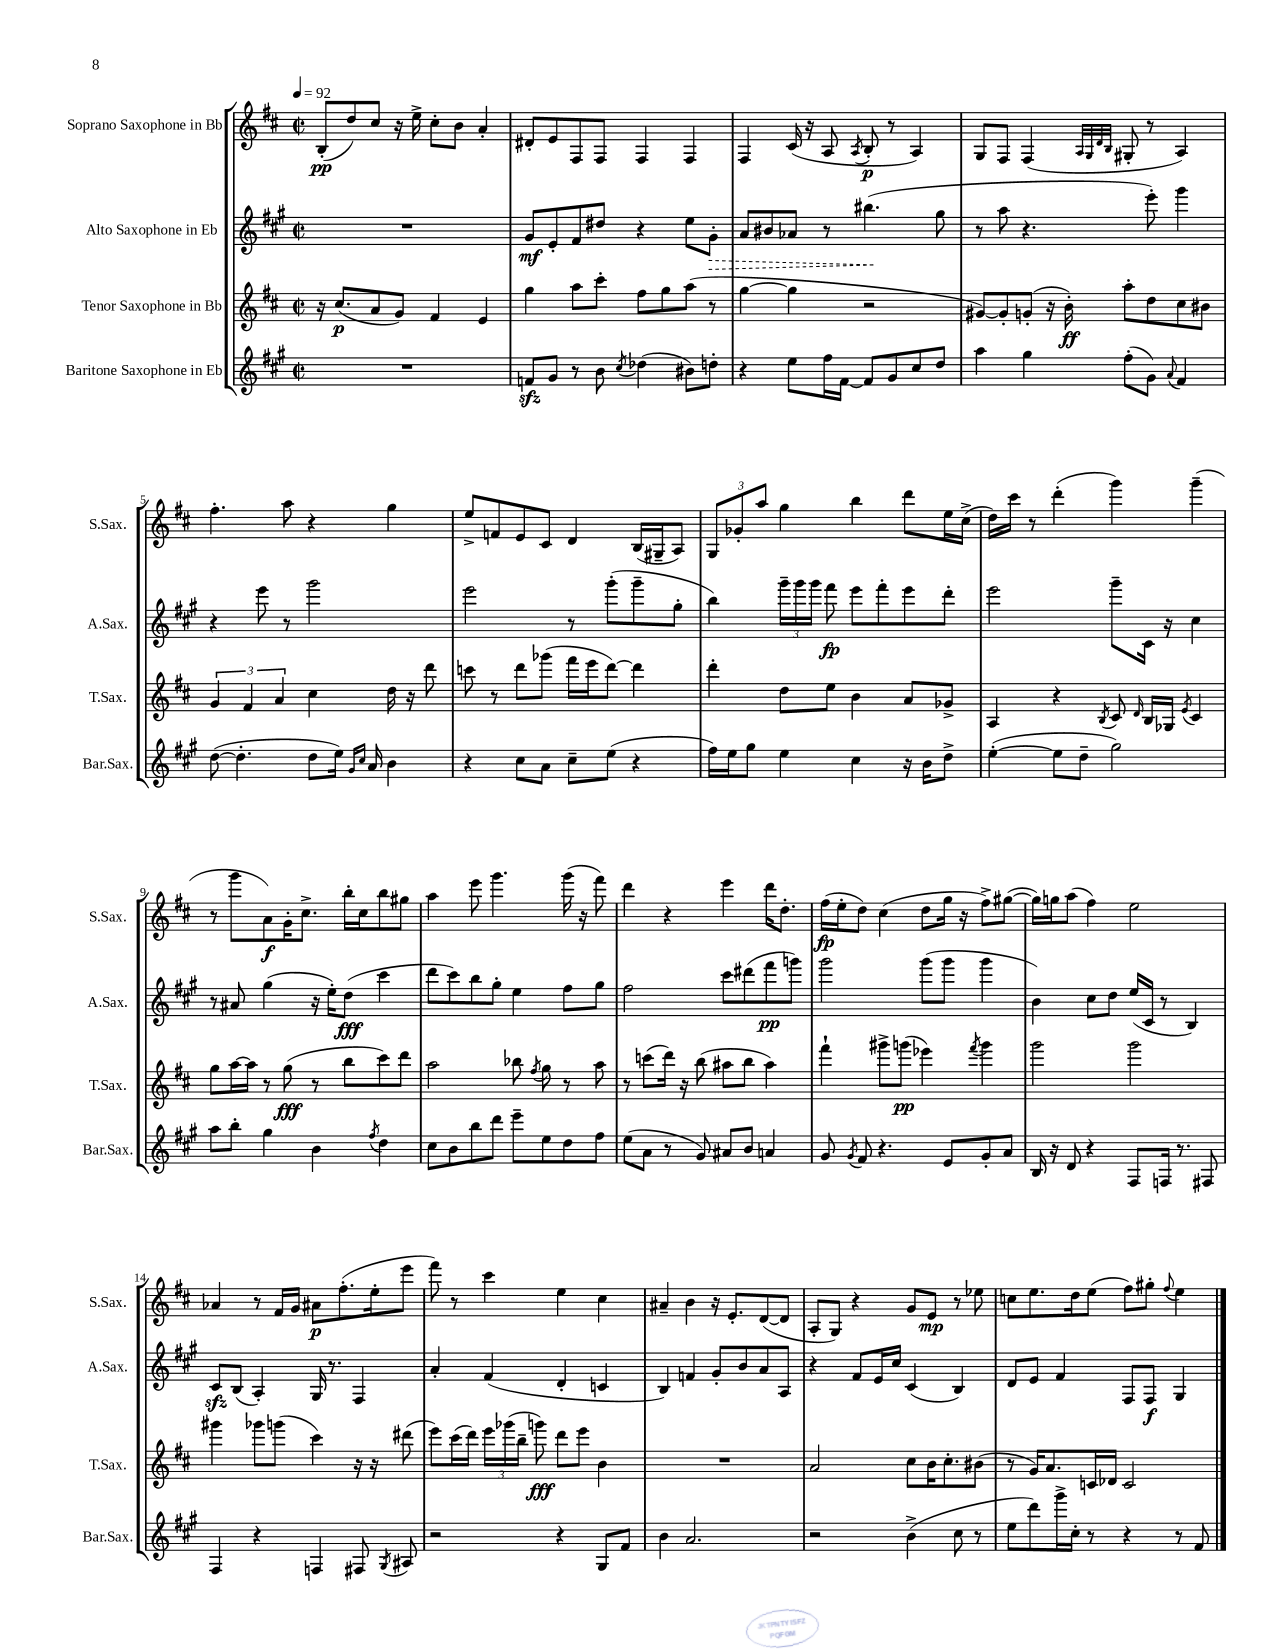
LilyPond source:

<<
\new StaffGroup <<
\new Staff = "s0" \with { instrumentName = "Soprano Saxophone in Bb" shortInstrumentName = "S.Sax." } {
    \clef treble \key d \major \defaultTimeSignature \time 2/2 \tempo 4 = 92
    \autoBeamOff b8[-.\pp( d''8) cis''8] r16 e''16-> cis''8[-. b'8] a'4-. |
    dis'8[-. e'8 fis8 fis8] fis4 fis4 |
    fis4 cis'16( r16 a8 \acciaccatura { a8 } b8-.\p r8 a4) |
    g8[ fis8] fis4( \grace { a32[ g32 d'32 b32] } gis8-. r8 a4) |
    fis''4.-. a''8 r4 g''4 |
    e''8[-> f'8 e'8 cis'8] d'4 b16[( gis16-- a8]) |
    \tuplet 3/2 { g8[ ges'8-. a''8] } g''4 b''4 d'''8[ e''16 cis''16]->( |
    d''16[) cis'''16] r8 d'''4-.( g'''4) g'''4--( |
    r8 g'''8[ a'8\f) g'16-. cis''8.]-> b''16[-. cis''16 b''8 gis''8] |
    a''4 e'''8 g'''4. g'''16( r16 fis'''8) |
    d'''4 r4 e'''4 d'''16[ d''8.]-. |
    fis''16[\fp( e''16-. d''8]) cis''4( d''8[ g''16] r16 fis''8[->) gis''8]~( |
    gis''16[) g''16 a''8]( fis''4) e''2 |
    aes'4 r8 fis'16[ g'16] ais'8[\p fis''8.-.( e''16-. e'''8] |
    fis'''8) r8 cis'''4 e''4 cis''4 |
    ais'4-- b'4 r16 e'8.[-. d'8~( d'8] |
    a8[-. g8]) r4 g'8[ e'8]\mp r8 ees''8 |
    c''8[ e''8. d''16 e''8]( fis''8[) gis''8]-. \appoggiatura { fis''8 } e''4 \bar "|." |
}
\new Staff = "s1" \with { instrumentName = "Alto Saxophone in Eb" shortInstrumentName = "A.Sax." } {
    \clef treble \key a \major \defaultTimeSignature \time 2/2
    \autoBeamOff R1 |
    gis'8[\mf e'8-. fis'8 dis''8] r4 e''8[ \once \override Hairpin.style = #'dashed-line gis'8]-.\> |
    a'8[ bis'8 aes'8] r8 bis''4.\!( gis''8 |
    r8 a''8 r4. e'''8-.) gis'''4 |
    r4 e'''8 r8 gis'''2 |
    e'''2 r8 gis'''8[-.( gis'''8-- gis''8]-. |
    b''4) \tuplet 3/2 { gis'''16[-- gis'''16 gis'''16] } fis'''8\fp e'''8[ fis'''8-. e'''8 d'''8]-. |
    e'''2 gis'''8[-- cis'16] r16 cis''4 |
    r8 ais'8 gis''4( r16 e''16[-.) d''8]\fff( cis'''4 |
    d'''8[ cis'''8) b''8 gis''8]-. e''4 fis''8[ gis''8] |
    fis''2 cis'''8[ dis'''8( fis'''8\pp g'''8]) |
    gis'''2 gis'''8[( gis'''8] gis'''4 |
    b'4) cis''8[ d''8] e''16[( cis'16] r8 b4) |
    cis'8[\sfz b8]( a4-.) gis16 r8. fis4 |
    a'4-. fis'4( d'4-. c'4 |
    b4) f'4 gis'8[-. b'8 a'8 a8] |
    r4 fis'8[ e'16 cis''16] cis'4( b4) |
    d'8[ e'8] fis'4 fis8[ fis8]\f gis4 \bar "|." |
}
\new Staff = "s2" \with { instrumentName = "Tenor Saxophone in Bb" shortInstrumentName = "T.Sax." } {
    \clef treble \key d \major \defaultTimeSignature \time 2/2
    \autoBeamOff r16 cis''8.[\p( a'8 g'8]) fis'4 e'4 |
    g''4 a''8[ cis'''8]-. fis''8[ g''8 a''8]( r8 |
    g''4~ g''4 r2 |
    gis'8[~) gis'8-. g'8]-.( r16 b'16-.\ff) a''8[-. d''8 cis''8 bis'8] |
    \tuplet 3/2 { g'4 fis'4 a'4 } cis''4 d''16 r16 d'''8 |
    c'''8 r8 d'''8[ ges'''8]( fis'''16[ e'''16 d'''8]~) d'''4 |
    d'''4-. d''8[ e''8] b'4 a'8[ ges'8]-> |
    a4 r4 \acciaccatura { b8 } cis'8 \grace { d'16 } b16[ ges16] \acciaccatura { e'8 } cis'4 |
    g''8[ a''16~ a''16] r8 g''8\fff( r8 b''8[ cis'''8) d'''8] |
    a''2 bes''8 \acciaccatura { fis''8 } g''8 r8 a''8 |
    r8 c'''8[( d'''16]) r16 b''8( ais''8[ b''8] ais''4) |
    fis'''4-! gis'''8[-> g'''8]\pp( ees'''4) \acciaccatura { fis'''8 } g'''4 |
    g'''2 g'''2 |
    gis'''4 ges'''8[ g'''8]( cis'''4) r16 r16 dis'''8( |
    e'''8[) cis'''16( d'''16]) \tuplet 3/2 { e'''16[ ges'''16( b''16]-- } g'''8\fff) d'''8[ e'''8] b'4 |
    R1 |
    a'2 cis''8[ b'16 cis''8.-. bis'8]( |
    r8 g'16[) a'8. c'16 des'16] c'2 \bar "|." |
}
\new Staff = "s3" \with { instrumentName = "Baritone Saxophone in Eb" shortInstrumentName = "Bar.Sax." } {
    \clef treble \key a \major \defaultTimeSignature \time 2/2
    \autoBeamOff R1 |
    f'8[\sfz gis'8] r8 b'8 \acciaccatura { cis''8 } des''4( bis'8[) d''8]-. |
    r4 e''8[ fis''16 fis'16]~ fis'8[ gis'8 cis''8 d''8] |
    a''4 gis''4 fis''8[-.( gis'8]) \appoggiatura { a'8 } fis'4 |
    d''8~( d''4.-. d''8[ e''16]) \grace { gis'16[ cis''16] } a'16 b'4 |
    r4 cis''8[ a'8] cis''8[-- e''8]( r4 |
    fis''16[) e''16 gis''8] e''4 cis''4 r16 b'16[ d''8]-> |
    e''4~-.( e''8[ d''8]-- gis''2) |
    a''8[ b''8]-. gis''4 b'4 \acciaccatura { fis''8 } d''4 |
    cis''8[ b'8 b''8 d'''8] e'''8[-- e''8 d''8 fis''8] |
    e''8[( a'8] r8 gis'8) ais'8[ b'8] a'4 |
    gis'8 \acciaccatura { gis'8 } fis'8 r4. e'8[ gis'8-. a'8] |
    b16 r16 d'8 r4 fis8[ f16] r8. fis8 |
    fis4 r4 f4 fis8 \acciaccatura { gis8 } ais8 |
    r2 r4 gis8[ fis'8] |
    b'4 a'2. |
    r2 b'4->( cis''8 r8 |
    e''8[ d'''8) gis'''16-> cis''16]-. r8 r4 r8 fis'8 \bar "|." |
}
>>
>>
